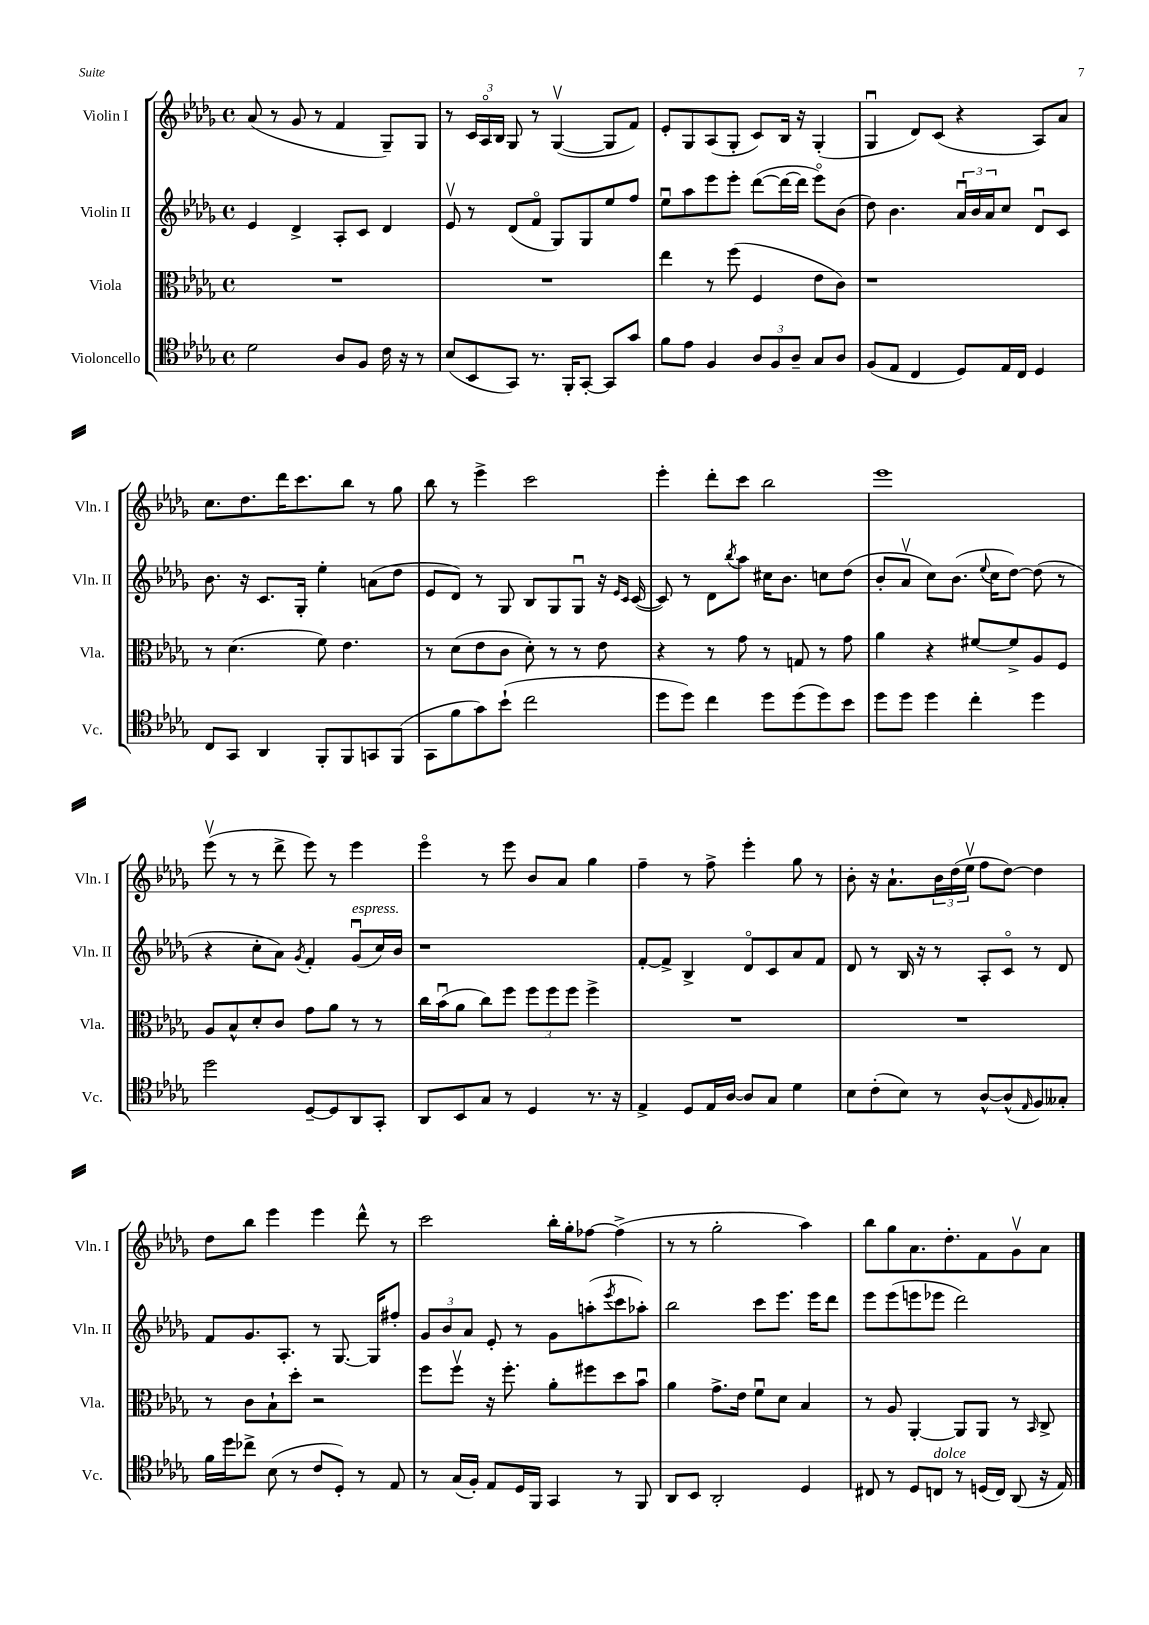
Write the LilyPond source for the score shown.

<<
\new StaffGroup <<
\new Staff = "s0" \with { instrumentName = "Violin I" shortInstrumentName = "Vln. I" } {
    \clef treble \key des \major \defaultTimeSignature \time 4/4
    aes'8( r8 ges'8 r8 f'4 ges8--) ges8 |
    r8 \tuplet 3/2 { c'16 aes16\flageolet bes16 } ges8 r8 ges4~\upbow( ges8 f'8) |
    ees'8-. ges8 aes8( ges8-. c'8) bes16 r16 ges4-.( |
    ges4\downbow des'8) c'8( r4 aes8) aes'8 |
    c''8. des''8. des'''16 c'''8. bes''8 r8 ges''8 |
    bes''8 r8 ees'''4-> c'''2 |
    ees'''4-. des'''8-. c'''8 bes''2 |
    ees'''1 |
    ees'''8\upbow( r8 r8 des'''8-> ees'''8) r8 ees'''4 |
    ees'''4\flageolet r8 ees'''8 bes'8 aes'8 ges''4 |
    f''4-- r8 f''8-> ees'''4-. ges''8 r8 |
    bes'8-. r16 aes'8.-! \tuplet 3/2 { bes'16 des''16( ees''16\upbow } f''8 des''8~) des''4 |
    des''8 bes''8 ees'''4 ees'''4 des'''8-^ r8 |
    c'''2 bes''16-. ges''16-. fes''8~ fes''4->( |
    r8 r8 ges''2-. aes''4) |
    bes''8 ges''8 aes'8. des''8.-. f'8 ges'8\upbow aes'8 \bar "|." |
}
\new Staff = "s1" \with { instrumentName = "Violin II" shortInstrumentName = "Vln. II" } {
    \clef treble \key des \major \defaultTimeSignature \time 4/4
    ees'4 des'4-> aes8-. c'8 des'4 |
    ees'8\upbow r8 des'8( f'8\flageolet ges8) ges8 ees''8 f''8 |
    ees''8\downbow aes''8 ees'''8 ees'''8-. des'''8~( des'''16~ des'''16 ees'''8\flageolet) bes'8( |
    des''8) bes'4. \tuplet 3/2 { aes'16\downbow bes'16 aes'16 } c''8 des'8\downbow c'8 |
    bes'8. r16 c'8. ges16-. ees''4-. a'8( des''8 |
    ees'8 des'8) r8 ges8 bes8 ges8 ges8\downbow r16 \grace { ees'16 c'16 } c'16~( |
    c'8) r8 des'8 \acciaccatura { bes''8 } aes''8 cis''16 bes'8. c''8 des''8( |
    bes'8-. aes'8\upbow c''8) bes'8.( \appoggiatura { ees''8 } c''16 des''8~) des''8( r8 |
    r4 c''8-. aes'8) \acciaccatura { ges'8 } f'4-. ges'8\downbow^\markup { \italic "espress." }( c''16) bes'16 |
    r1 |
    f'8~-. f'8-> bes4-> des'8\flageolet c'8 aes'8 f'8 |
    des'8 r8 bes16 r16 r8 aes8-. c'8\flageolet r8 des'8 |
    f'8 ges'8. aes8.-. r8 ges8.~ ges16 fis''8-. |
    \tuplet 3/2 { ges'8 bes'8 aes'8 } ees'8-. r8 ges'8 a''8-.( \acciaccatura { ees'''8 } c'''8 aes''8-.) |
    bes''2 c'''8 ees'''8. ees'''16 des'''8 |
    ees'''8 ees'''8( e'''8 ees'''8 des'''2) \bar "|." |
}
\new Staff = "s2" \with { instrumentName = "Viola" shortInstrumentName = "Vla." } {
    \clef alto \key des \major \defaultTimeSignature \time 4/4
    R1 |
    R1 |
    ees''4 r8 f''8( f4 ees'8 c'8) |
    r1 |
    r8 des'4.( f'8) ees'4. |
    r8 des'8( ees'8 c'8 des'8-.) r8 r8 ees'8 |
    r4 r8 ges'8 r8 g8 r8 ges'8 |
    aes'4 r4 fis'8~ fis'8-> aes8 f8 |
    aes8 bes8-^ des'8-. c'8 ges'8 aes'8 r8 r8 |
    c''16 bes'16\downbow( aes'8 c''8) f''8 \tuplet 3/2 { f''8 f''8 f''8 } f''4-> |
    R1 |
    R1 |
    r8 c'8 bes8-! des''8-. r2 |
    f''8 f''8\upbow r16 f''8.-. aes'8-. fis''8 des''8 bes'8\downbow |
    aes'4 ges'8.-> ees'16 f'8\downbow des'8 bes4 |
    r8 aes8 aes,4~-. aes,8 aes,8 r8 \grace { bes,16 } c8-> \bar "|." |
}
\new Staff = "s3" \with { instrumentName = "Violoncello" shortInstrumentName = "Vc." } {
    \clef tenor \key des \major \defaultTimeSignature \time 4/4
    des'2 aes8 f8 c'16 r16 r8 |
    bes8( bes,8 ges,8) r8. f,16-. ges,8~-. ges,8 ges'8 |
    f'8 ees'8 f4 \tuplet 3/2 { aes8 f8 aes8-- } ges8 aes8 |
    f8( ees8 c4 des8) ees16 c16 des4 |
    c8 ges,8 aes,4 f,8-. f,8 g,8 f,8( |
    ges,8 f'8 ges'8) bes'8-!( c''2 |
    des''8 des''8) c''4 des''8 des''8( des''8) bes'8 |
    des''8 des''8 des''4 c''4-. des''4 |
    des''2 des8~-- des8 aes,8 ges,8-. |
    aes,8 bes,8 ges8 r8 des4 r8. r16 |
    ees4-> des8 ees16 aes16~ aes8 ges8 des'4 |
    bes8 c'8-.( bes8) r8 aes8~-^ aes8-^( \grace { ees16 } f8) geses8-. |
    f'16 des''16 ces''8-> bes8( r8 c'8 des8-.) r8 ees8 |
    r8 ges16( f16-.) ees8 des16 f,16 ges,4 r8 f,8 |
    aes,8 bes,8 aes,2-. des4 |
    cis8 r8 des8 c8^\markup { \italic "dolce" } r8 d16( c16) aes,8( r16 ees16) \bar "|." |
}
>>
>>
\layout { \context { \Score \remove "Bar_number_engraver" } }
